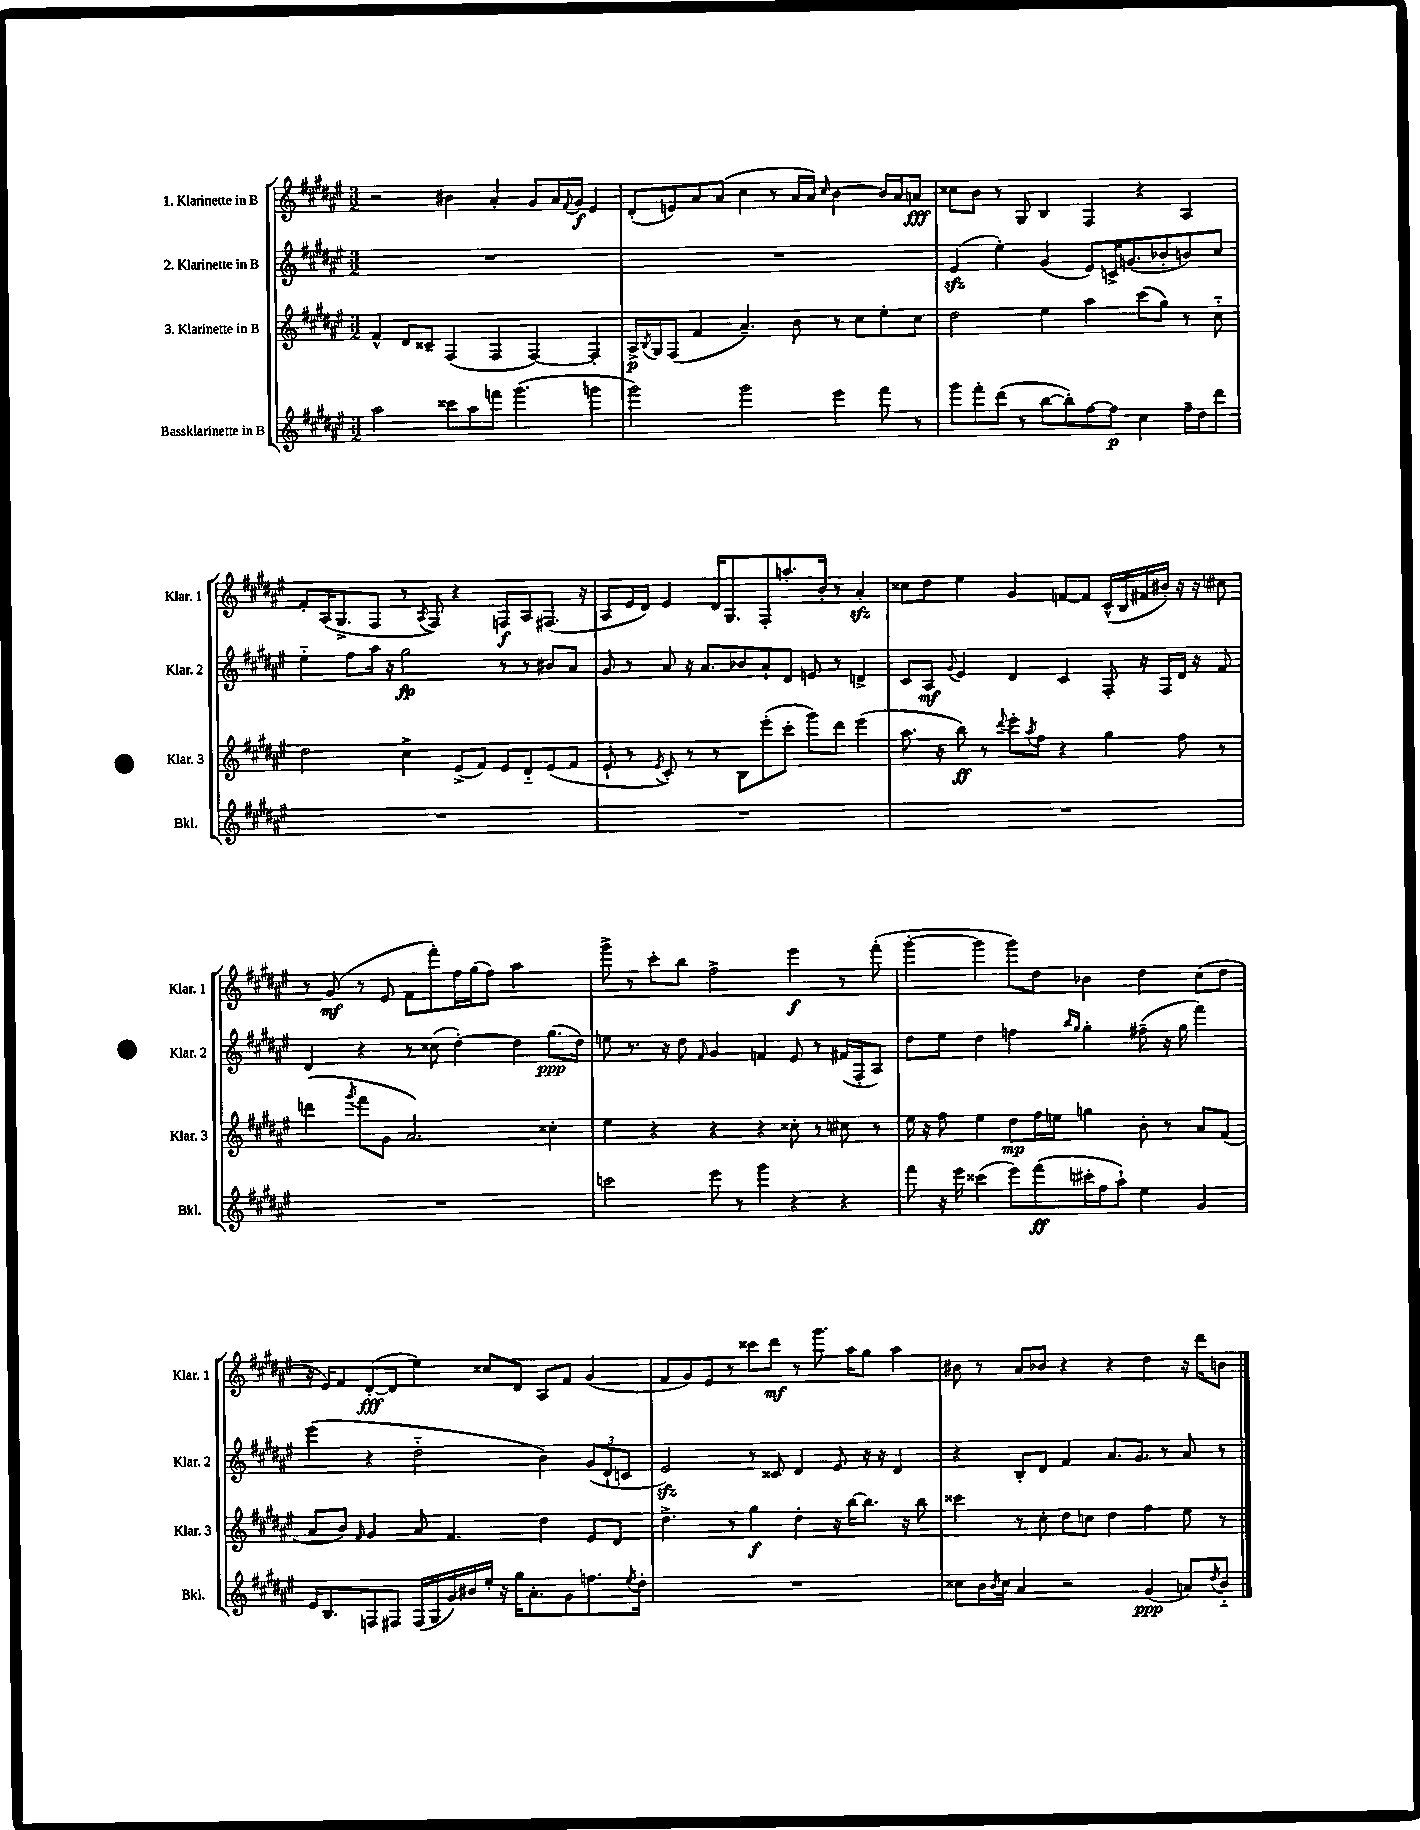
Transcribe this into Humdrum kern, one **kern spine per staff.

**kern	**dynam	**kern	**dynam	**kern	**dynam	**kern	**dynam
*part4	*part4	*part3	*part3	*part2	*part2	*part1	*part1
*staff4	*staff4	*staff3	*staff3	*staff2	*staff2	*staff1	*staff1
*I"Bassklarinette in B	*	*I"3. Klarinette in B	*	*I"2. Klarinette in B	*	*I"1. Klarinette in B	*
*I'Bkl.	*	*I'Klar. 3	*	*I'Klar. 2	*	*I'Klar. 1	*
*clefG2	*	*clefG2	*	*clefG2	*	*clefG2	*
*k[f#c#g#d#a#e#]	*	*k[f#c#g#d#a#e#]	*	*k[f#c#g#d#a#e#]	*	*k[f#c#g#d#a#e#]	*
*M3/2	*	*M3/2	*	*M3/2	*	*M3/2	*
=24	=24	=24	=24	=24	=24	=24	=24
2aa#\	.	4f#^^/	.	1.r	.	2r	.
.	.	8d#/L	.	.	.	.	.
.	.	8c##X~/J	.	.	.	.	.
8ccc##X\L	.	(4F#/	.	.	.	4b#X\	.
8aa#\	.	.	.	.	.	.	.
8fffn\J	.	4F#/	.	.	.	4a#'/	.
(4.ggg#\	.	.	.	.	.	.	.
.	.	[4F#/)	.	.	.	8g#/L	.
.	.	.	.	.	.	16a#/L	.
.	.	.	.	.	.	8qqf#/	.
.	.	.	.	.	.	16g#/JJ	f
4gggn\	.	4F#'/]	.	.	.	4e#/	.
=25	=25	=25	=25	=25	=25	=25	=25
2ggg#\)	.	16A#^/LL	p	1.r	.	(8d#'/L	.
.	.	8qB/	.	.	.	.	.
.	.	16G#/J	.	.	.	.	.
.	.	(8F#/J	.	.	.	8en/)	.
.	.	4f#/	.	.	.	8a#/	.
.	.	.	.	.	.	(8a#/J	.
2ggg#\	.	4.a#~/)	.	.	.	4cc#\	.
.	.	.	.	.	.	8r	.
.	.	8b\	.	.	.	16a#/LL	.
.	.	.	.	.	.	16a#/JJ)	.
.	.	.	.	.	.	16qqcc#/	.
4eee#\	.	8r	.	.	.	[4b\	.
.	.	8cc#\L	.	.	.	.	.
8fff#\	.	8ee#'\	.	.	.	16b/LL]	.
.	.	.	.	.	.	16a#/J	.
8r	.	8cc#\J	.	.	.	8an/J	fff
=26	=26	=26	=26	=26	=26	=26	=26
8ggg#\L	.	2dd#\	.	(4e#zz/	.	8cc##X\L	.
8fff#'\	.	.	.	.	.	8b\J	.
(8ddd#\J	.	.	.	4ee#'\)	.	8r	.
8r	.	.	.	.	.	8G#/	.
[8bb\L	.	4ee#\	.	(4g#/	.	4B/	.
8bb'\])	.	.	.	.	.	.	.
[8ff#\	.	4aa#\	.	8e#/L)	.	4F#/	.
8ff#\J]	p	.	.	16cn^/K	.	.	.
.	.	.	.	(8.gn/	.	.	.
4cc#\	.	(8ccc#\L	.	.	.	4r	.
.	.	8gg#\J)	.	8b-X'/	.	.	.
16ff#~\LL	.	8r	.	8bn/)	.	4A#/	.
16dd#\J	.	.	.	.	.	.	.
8ddd#\J	.	8cc#\	.	8cc#/J	.	.	.
!!LO:LB:g=z
=27	=27	=27	=27	=27	=27	=27	=27
1.r	.	2dd#\	.	4ee#\	.	8f#'/L	.
.	.	.	.	.	.	(16A#/K	.
.	.	.	.	.	.	8.G#^/	.
.	.	.	.	8ff#\L	.	.	.
.	.	.	.	16aa#\Jk	.	8F#/J	.
.	.	.	.	16r	.	.	.
.	.	4cc#^\	.	2gg#\	fp	8r	.
.	.	.	.	.	.	8qA#/	.
.	.	.	.	.	.	8F#/)	.
.	.	(8e#^/L	.	.	.	4r	.
.	.	8f#/J)	.	.	.	.	.
.	.	8e#/L	.	8r	.	8Fn/L	f
.	.	8d#/	.	8r	.	8A#/	.
.	.	(8e#/	.	8b#X/L	.	(8.F#X/J	.
.	.	8f#/J	.	8a#/J	.	.	.
.	.	.	.	.	.	16r	.
=28	=28	=28	=28	=28	=28	=28	=28
1.r	.	8e#`/	.	8g#/	.	8A#/L	.
.	.	8r	.	8r	.	16e#/L	.
.	.	.	.	.	.	16d#/JJ)	.
.	.	8qe#/	.	.	.	.	.
.	.	8c#'/)	.	8a#/	.	4e#/	.
.	.	8r	.	16r	.	.	.
.	.	.	.	8.a#/L	.	.	.
.	.	8r	.	.	.	16d#/KL	.
.	.	.	.	.	.	8.G#/	.
.	.	8B\L	.	8b-X/	.	.	.
.	.	(8eee#'\	.	8a#`/	.	8F#'/	.
.	.	8ccc#'\J	.	8d#/J	.	8.aan'/	.
.	.	8ggg#\L)	.	8en/	.	.	.
.	.	.	.	.	.	16b'/Jk	.
.	.	8ddd#\J	.	8r	.	8r	.
.	.	(4eee#\	.	4dn^/	.	4a#zz'/	.
=29	=29	=29	=29	=29	=29	=29	=29
1.r	.	8.aa#\	.	8c#/L	.	8cc##X\L	.
.	.	.	.	8A#/J	mf	8dd#\J	.
.	.	16r	.	.	.	.	.
.	.	.	.	8qqg#/	.	.	.
.	.	8bb\)	ff	4e#/	.	4ee#\	.
.	.	8r	.	.	.	.	.
.	.	8qqddd#/	.	.	.	.	.
.	.	8eee#'\L	.	4d#/	.	4g#/	.
.	.	8qaa#/	.	.	.	.	.
.	.	8ff#\J	.	.	.	.	.
.	.	4r	.	4c#/	.	[8fn/L	.
.	.	.	.	.	.	8f/J]	.
.	.	4gg#\	.	8F#'/	.	(16c#^^/LL	.
.	.	.	.	.	.	16B/	.
.	.	.	.	16r	.	16f#X/	.
.	.	.	.	16F#/LL	.	16b#X'/JJ)	.
.	.	8ff#\	.	16d#/JJ	.	16r	.
.	.	.	.	16r	.	16r	.
.	.	8r	.	8f#/	.	8cc#X\	.
!!LO:LB:g=z
=30	=30	=30	=30	=30	=30	=30	=30
1.r	.	(4dddn\	.	4d#/	.	8r	.
.	.	.	.	.	.	(8g#/	mf
.	.	8qggg#/	.	.	.	.	.
.	.	8fff#\L	.	4r	.	8r	.
.	.	8g#\J	.	.	.	8e#/	.
.	.	2.a#/)	.	8r	.	8f#\L	.
.	.	.	.	(8cc##X\	.	8fff#'\)	.
.	.	.	.	[4dd#'\)	.	16ff#\L	.
.	.	.	.	.	.	(16gg#\J	.
.	.	.	.	.	.	8ff#\J)	.
.	.	.	.	4dd#\]	.	2aa#\	.
.	.	4cc##X'\	.	(8.gg#\L	ppp	.	.
.	.	.	.	16dd#\Jk)	.	.	.
=31	=31	=31	=31	=31	=31	=31	=31
2cccn\	.	4ee#\	.	8een\	.	8ggg#^\	.
.	.	.	.	8.r	.	8r	.
.	.	4r	.	.	.	8ccc#'\L	.
.	.	.	.	16r	.	.	.
.	.	.	.	8dd#\	.	8bb\J	.
.	.	.	.	16qqf#/	.	.	.
8eee#\	.	4r	.	4g#/	.	2ff#^\	.
8r	.	.	.	.	.	.	.
4ggg#\	.	4r	.	4fn/	.	.	.
4r	.	8cc##X'\	.	8e#/	.	4eee#\	f
.	.	8r	.	8r	.	.	.
4r	.	8cc#X\	.	(16f#X/LL	.	8r	.
.	.	.	.	16F#'/J	.	.	.
.	.	8r	.	8A#/J)	.	(8fff#'\	.
=32	=32	=32	=32	=32	=32	=32	=32
8fff#\	.	16ee#\	.	8dd#\L	.	[4ggg#'\	.
.	.	16r	.	.	.	.	.
16r	.	8ff#\	.	8ee#\J	.	.	.
16eee#\	.	.	.	.	.	.	.
(4ccc##X\	.	4ee#\	.	4dd#\	.	4ggg#\]	.
8eee#\L)	.	8dd#\L	mp	4ffn\	.	8ggg#\L)	.
(8fff#\	ff	16ff#\L	.	.	.	8dd#\J	.
.	.	16een\JJ	.	.	.	.	.
.	.	.	.	16qqbb/LL	.	.	.
.	.	.	.	16qqgg#/JJ	.	.	.
16ccc#X'\L	.	4ggn\	.	4gg#'\	.	4b-X\	.
16ff#\J	.	.	.	.	.	.	.
8aa#`\J)	.	.	.	.	.	.	.
4ee#\	.	8b'\	.	(8ff#X~\	.	4dd#\	.
.	.	8r	.	16r	.	.	.
.	.	.	.	16gg#\	.	.	.
4g#/	.	8a#/L	.	4fff#\)	.	(8cc#\L	.
.	.	(8f#/J	.	.	.	8dd#\J	.
!!LO:LB:g=z
=33	=33	=33	=33	=33	=33	=33	=33
16e#/KL	.	8a#/L	.	(4eee#\	.	16r	.
8.B/	.	.	.	.	.	16e#/KL)	.
.	.	8b/J)	.	.	.	8f#/	.
.	.	16qqf#/	.	.	.	.	.
8Fn/	.	4g#/	.	4r	.	([8d#'/	fff
8F#X/J	.	.	.	.	.	8d#/J]	.
(16F#/LL	.	8a#/	.	2dd#\	.	4ee#\)	.
16G#/	.	.	.	.	.	.	.
16g#/)	.	4.f#/	.	.	.	.	.
16b#X/	.	.	.	.	.	.	.
16ee#'/JJ	.	.	.	.	.	8cc##X/L	.
16r	.	.	.	.	.	.	.
16gg#\KL	.	.	.	.	.	8d#/J	.
8.a#'\	.	.	.	.	.	.	.
.	.	4dd#\	.	4b\)	.	8A#/L	.
8g#\	.	.	.	.	.	8f#/J	.
8.ffn\	.	8e#/L	.	(12g#/L	.	(4g#/	.
.	.	.	.	12d#`/	.	.	.
.	.	8d#/J	.	.	.	.	.
.	.	.	.	12cn/J	.	.	.
8qee#/	.	.	.	.	.	.	.
16dd#'\Jk	.	.	.	.	.	.	.
=34	=34	=34	=34	=34	=34	=34	=34
1.r	.	4.dd#^\	.	2e#zz/)	.	8f#/L	.
.	.	.	.	.	.	8g#/)	.
.	.	.	.	.	.	8e#/J	.
.	.	8r	.	.	.	8r	.
.	.	4gg#\	f	8r	.	8ccc##X\L	.
.	.	.	.	8c##X/	.	8ddd#\J	mf
.	.	4dd#'\	.	4d#/	.	8r	.
.	.	.	.	.	.	8.ggg#\	.
.	.	16r	.	8e#/	.	.	.
.	.	[16bb\KL	.	.	.	16aa#\KL	.
.	.	8.bb\J]	.	16r	.	8gg#\J	.
.	.	.	.	16r	.	.	.
.	.	.	.	4d#/	.	4aa#\	.
.	.	16r	.	.	.	.	.
.	.	8bb\	.	.	.	.	.
=35	=35	=35	=35	=35	=35	=35	=35
8cc##X\L	.	4ccc##X\	.	4r	.	8b#X\	.
16b\L	.	.	.	.	.	8r	.
8qb/	.	.	.	.	.	.	.
16cc##\JJ	.	.	.	.	.	.	.
4a#/	.	8r	.	8B'/L	.	8a#/L	.
.	.	8cc#'\	.	8d#/J	.	8b-X/J	.
2r	.	8dd#\L	.	4f#/	.	4r	.
.	.	8ccn\J	.	.	.	.	.
.	.	4dd#\	.	8.a#/L	.	4r	.
.	.	.	.	8.g#/J	.	.	.
(4g#/	ppp	4ff#\	.	.	.	4dd#\	.
.	.	.	.	8r	.	.	.
8an/L)	.	8ee#\	.	8a#/	.	16r	.
.	.	.	.	.	.	16ddd#\KL	.
8qdd#/	.	.	.	.	.	.	.
8b/J	.	8r	.	8r	.	8bn\J	.
==	==	==	==	==	==	==	==
*-	*-	*-	*-	*-	*-	*-	*-
